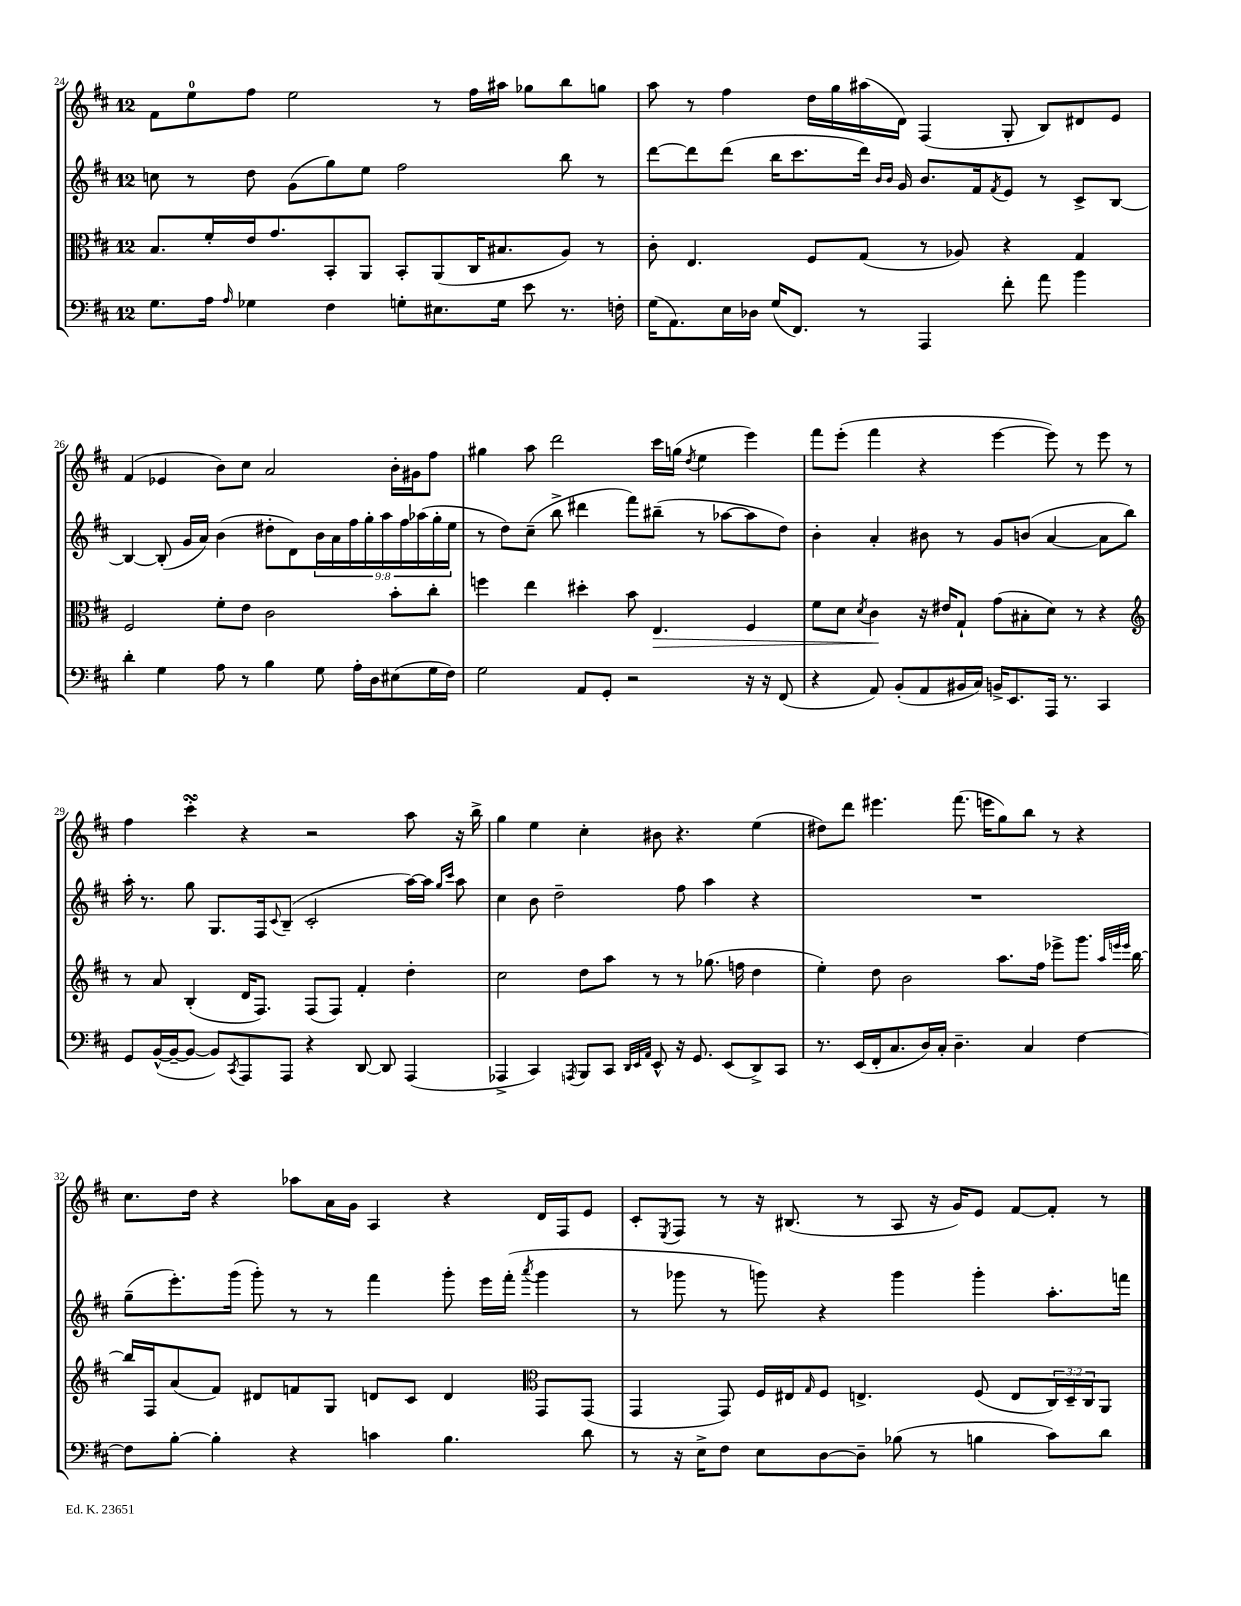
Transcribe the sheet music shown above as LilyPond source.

<<
\new StaffGroup <<
\new Staff = "s0" {
    \clef treble \key d \major \once \override Staff.TimeSignature.style = #'single-digit \time 12/8
    fis'8 e''8-0 fis''8 e''2 r8 fis''16 ais''16 ges''8 b''8 g''8 |
    a''8 r8 fis''4 d''16 g''16 ais''16( d'16) fis4( g8-. b8) dis'8 e'8 |
    fis'4( ees'4 b'8) cis''8 a'2 b'16-. gis'16 fis''8 |
    gis''4 a''8 d'''2 cis'''16 g''16( \acciaccatura { d''8 } e''4 e'''4) |
    fis'''8 e'''8-.( fis'''4 r4 e'''4~ e'''8) r8 e'''8 r8 |
    fis''4 cis'''4-.\turn r4 r2 a''8 r16 b''16-> |
    g''4 e''4 cis''4-. bis'8 r4. e''4( |
    dis''8) d'''8 eis'''4. fis'''8.( e'''16 g''8) b''8 r8 r4 |
    cis''8. d''16 r4 aes''8 a'16 g'16 a4 r4 d'16 fis16 e'8 |
    cis'8-. \acciaccatura { e8 } fis8 r8 r16 bis8.( r8 a8 r16 g'16) e'8 fis'8~ fis'8-. r8 \bar "|." |
}
\new Staff = "s1" {
    \clef treble \key d \major \once \override Staff.TimeSignature.style = #'single-digit \time 12/8 \override Staff.TupletNumber.text = #tuplet-number::calc-fraction-text
    c''8 r8 d''8 g'8( g''8) e''8 fis''2 b''8 r8 |
    d'''8~ d'''8 d'''8( b''16 cis'''8. d'''16) \grace { b'16 b'16 } g'16 b'8. fis'16 \acciaccatura { fis'8 } e'8 r8 cis'8-> b8~ |
    b4~ b8-.( g'16 a'16) b'4( dis''8-. d'8) \tuplet 9/8 { b'16 a'16 fis''16 g''16-. a''16 fis''16 aes''16( g''16-. e''16 } |
    r8 d''8) cis''8--( b''8-> dis'''4 fis'''8) bis''8--( r8 aes''8~ aes''8 d''8) |
    b'4-. a'4-. bis'8 r8 g'8 b'8( a'4~ a'8 b''8) |
    a''16-. r8. g''8 g8. fis16 \appoggiatura { cis'8 } b8--( cis'2-. a''16~) a''16 \grace { g''16 cis'''16 } a''8 |
    cis''4 b'8 d''2-- fis''8 a''4 r4 |
    R1. |
    g''8--( e'''8.-.) g'''16( g'''8-.) r8 r8 fis'''4 g'''8-. e'''16 fis'''16-.( \acciaccatura { a'''8 } g'''4 |
    r8 ges'''8 r8 g'''8) r4 g'''4 g'''4-. a''8.-. f'''16 \bar "|." |
}
\new Staff = "s2" {
    \clef alto \key d \major \once \override Staff.TimeSignature.style = #'single-digit \time 12/8 \override Staff.TupletNumber.text = #tuplet-number::calc-fraction-text
    b8. fis'16-. e'16 g'8. b,8-. a,8 b,8-. a,8( cis16 bis8. a8) r8 |
    cis'8-. e4. fis8 g8( r8 aes8) r4 g4 |
    fis2 fis'8-. e'8 cis'2 b'8-. cis''8-. |
    f''4 e''4 dis''4-. b'8 e4.\> fis4 |
    fis'8 d'8 \acciaccatura { d'8 } cis'4\! r16 eis'16 g8-! g'8( bis8-. d'8) r8 r4 |
    \clef treble r8 a'8 b4-.( d'16 fis8.) fis8( fis8) fis'4-. d''4-. |
    cis''2 d''8 a''8 r8 r8 ges''8.( f''16 d''4 |
    e''4-.) d''8 b'2 a''8. fis''16 ees'''8-> g'''8. \grace { a''32 e'''32 e'''32 } b''16~ |
    b''16 fis16 a'8( fis'8) dis'8 f'8 g8 d'8 cis'8 d'4 \clef alto g,8 g,8( |
    g,4 g,8) fis16 eis16 \grace { g16 } fis8 e4.-> fis8( e8 \tuplet 3/2 { cis16) d16-- cis16 } a,8 \bar "|." |
}
\new Staff = "s3" {
    \clef bass \key d \major \once \override Staff.TimeSignature.style = #'single-digit \time 12/8
    g8. a16 \grace { a16 } ges4 fis4 g8-. eis8. g16 e'8 r8. f16-. |
    g16( a,8.) e16 des16 g16( fis,8.) r8 a,,4 fis'8-. a'8 b'4 |
    d'4-. g4 a8 r8 b4 g8 a16-. d16 eis8( g16 fis16) |
    g2 a,8 g,8-. r2 r16 r16 fis,8( |
    r4 a,8) b,8-.( a,8 bis,16 cis16) b,16-> e,8. a,,16 r8. cis,4 |
    g,8 b,16~-^( b,16~-- b,8~ b,8) \acciaccatura { cis,8 } a,,8 a,,8 r4 d,8~ d,8 a,,4( |
    aes,,4-> cis,4) \acciaccatura { a,,8 } b,,8 cis,8 \grace { d,32 e,32 a,32 } e,8-^ r16 g,8. e,8( d,8->) cis,8 |
    r8. e,16( fis,16-. cis8. d16) cis16-. d4.-- cis4 fis4~ |
    fis8 b8~-. b4-. r4 c'4 b4. d'8 |
    r8 r16 e16-> fis8 e8 d8~ d8-- bes8( r8 b4 cis'8) d'8 \bar "|." |
}
>>
>>
\layout { \context { \Score currentBarNumber = #24 } }
